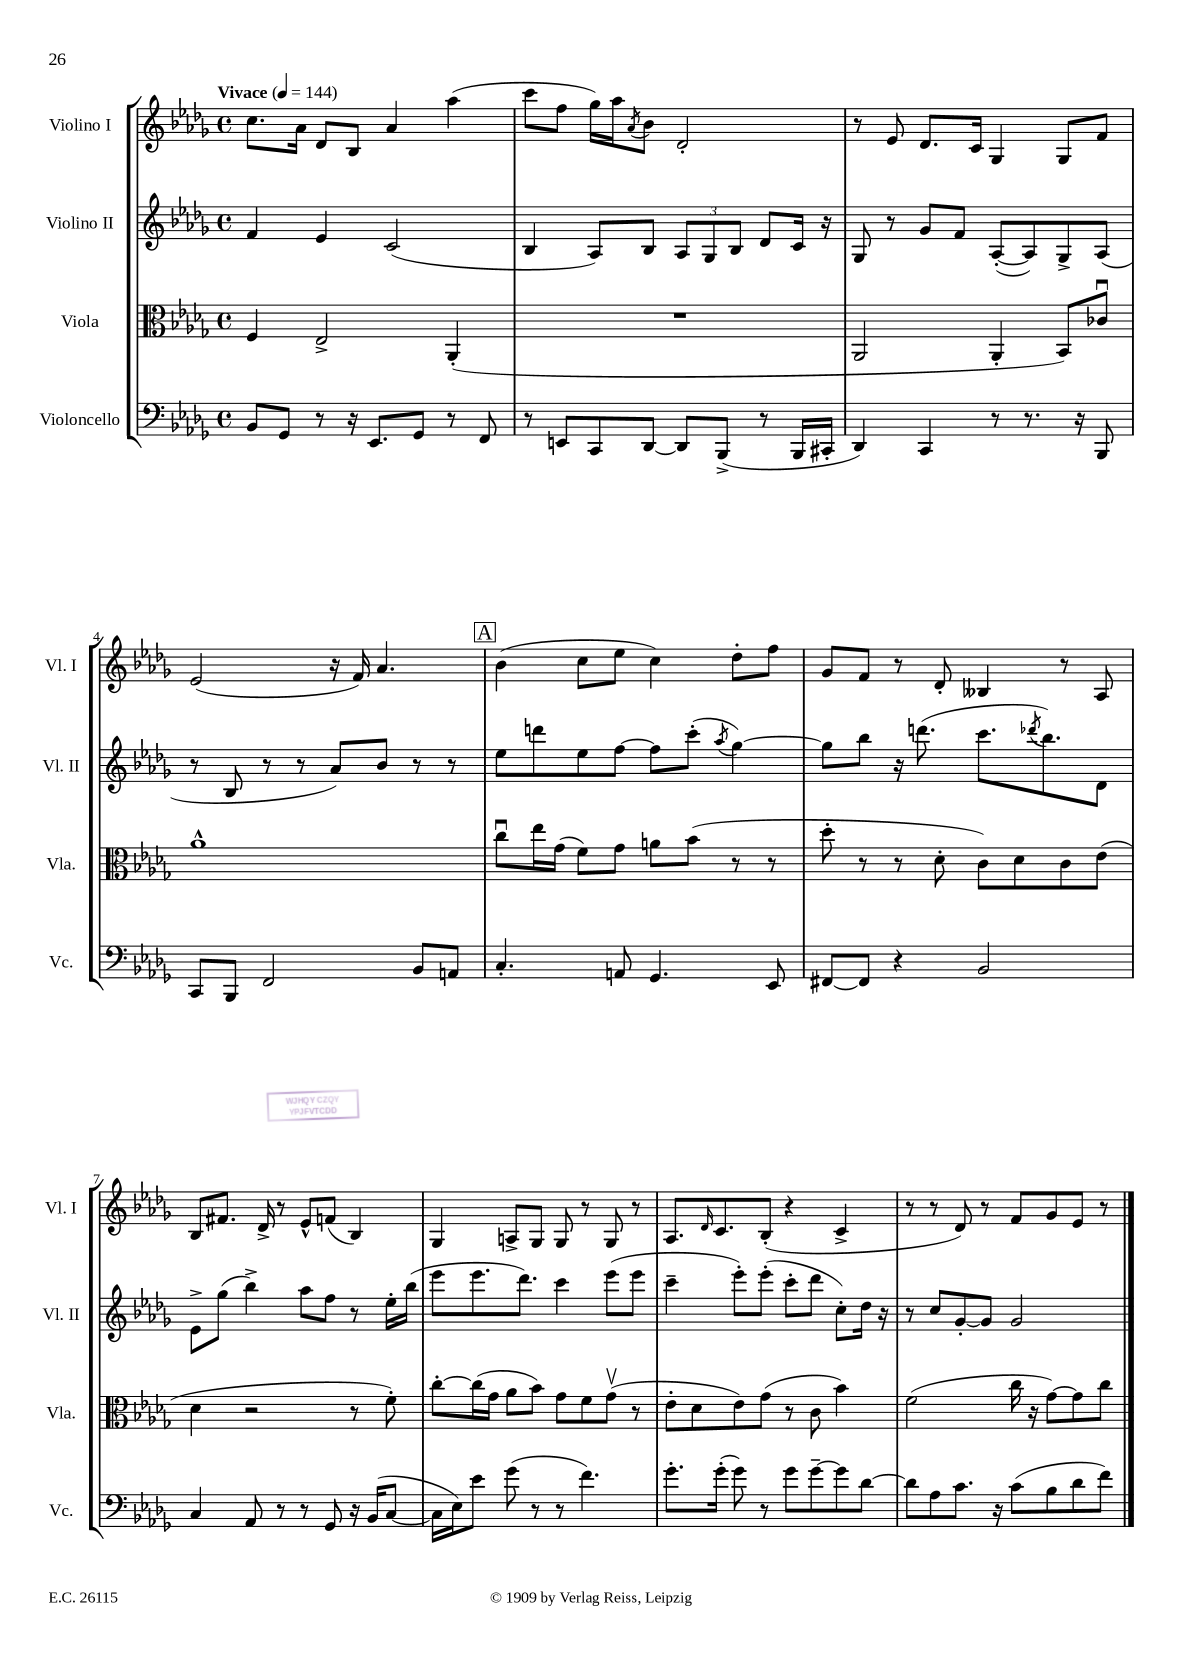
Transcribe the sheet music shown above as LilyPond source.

<<
\new StaffGroup <<
\new Staff = "s0" \with { instrumentName = "Violino I" shortInstrumentName = "Vl. I" } {
    \clef treble \key des \major \defaultTimeSignature \time 4/4 \tempo "Vivace" 4 = 144
    c''8. aes'16 des'8 bes8 aes'4 aes''4( |
    c'''8 f''8 ges''16) aes''16 \acciaccatura { aes'8 } bes'8 des'2-. |
    r8 ees'8 des'8. c'16 ges4 ges8 f'8 |
    ees'2( r16 f'16) aes'4. |
    \mark \markup { \box "A" } bes'4( c''8 ees''8 c''4) des''8-. f''8 |
    ges'8 f'8 r8 des'8-. beses4 r8 aes8 |
    bes8 fis'8. des'16-> r8 ees'8-^ f'8( bes4) |
    ges4 a8-> ges8 ges8 r8 ges8 r8 |
    aes8. \grace { des'16 } c'8. bes8-.( r4 c'4-> |
    r8 r8 des'8) r8 f'8 ges'8 ees'8 r8 \bar "|." |
}
\new Staff = "s1" \with { instrumentName = "Violino II" shortInstrumentName = "Vl. II" } {
    \clef treble \key des \major \defaultTimeSignature \time 4/4
    f'4 ees'4 c'2( |
    bes4 aes8) bes8 \tuplet 3/2 { aes8 ges8 bes8 } des'8 c'16 r16 |
    ges8 r8 ges'8 f'8 aes8~-.( aes8) ges8-> aes8( |
    r8 bes8 r8 r8 aes'8) bes'8 r8 r8 |
    \mark \markup { \box "A" } ees''8 d'''8 ees''8 f''8~ f''8 c'''8-.( \acciaccatura { aes''8 } ges''4~) |
    ges''8 bes''8 r16 d'''8.( c'''8. \acciaccatura { des'''8 } bes''8.) des'8 |
    ees'8-> ges''8( bes''4->) aes''8 f''8 r8 ees''16-. bes''16( |
    ees'''8 ees'''8. des'''8.) c'''4 ees'''8( ees'''8 |
    c'''4-- ees'''8-.) ees'''8-.( c'''8-. des'''8 c''8-.) des''16 r16 |
    r8 c''8 ges'8~-. ges'8 ges'2 \bar "|." |
}
\new Staff = "s2" \with { instrumentName = "Viola" shortInstrumentName = "Vla." } {
    \clef alto \key des \major \defaultTimeSignature \time 4/4
    f4 ees2-> aes,4-.( |
    R1 |
    aes,2 aes,4-. bes,8) ces'8\downbow |
    aes'1-^ |
    \mark \markup { \box "A" } c''8\downbow ees''16 ges'16( f'8) ges'8 a'8 bes'8( r8 r8 |
    des''8-. r8 r8 des'8-. c'8) des'8 c'8 ees'8( |
    des'4 r2 r8 f'8-.) |
    c''8~-. c''16( ges'16 aes'8 bes'8) ges'8 f'8 ges'8\upbow( r8 |
    ees'8-. des'8 ees'8) ges'8( r8 c'8 bes'4) |
    f'2( c''16 r16 ges'8~) ges'8 c''8 \bar "|." |
}
\new Staff = "s3" \with { instrumentName = "Violoncello" shortInstrumentName = "Vc." } {
    \clef bass \key des \major \defaultTimeSignature \time 4/4
    bes,8 ges,8 r8 r16 ees,8. ges,8 r8 f,8 |
    r8 e,8 c,8 des,8~ des,8 bes,,8->( r8 bes,,16 cis,16-. |
    des,4) c,4 r8 r8. r16 bes,,8 |
    c,8 bes,,8 f,2 bes,8 a,8 |
    \mark \markup { \box "A" } c4.-. a,8 ges,4. ees,8 |
    fis,8~ fis,8 r4 bes,2 |
    c4 aes,8 r8 r8 ges,8 r16 bes,16( c8~ |
    c16 ees16) ees'8 ges'8( r8 r8 f'4.) |
    ges'8.-. ges'16-.( ges'8) r8 ges'8 ges'8~-- ges'8 des'8~ |
    des'8 aes8 c'8. r16 c'8( bes8 des'8 f'8) \bar "|." |
}
>>
>>
